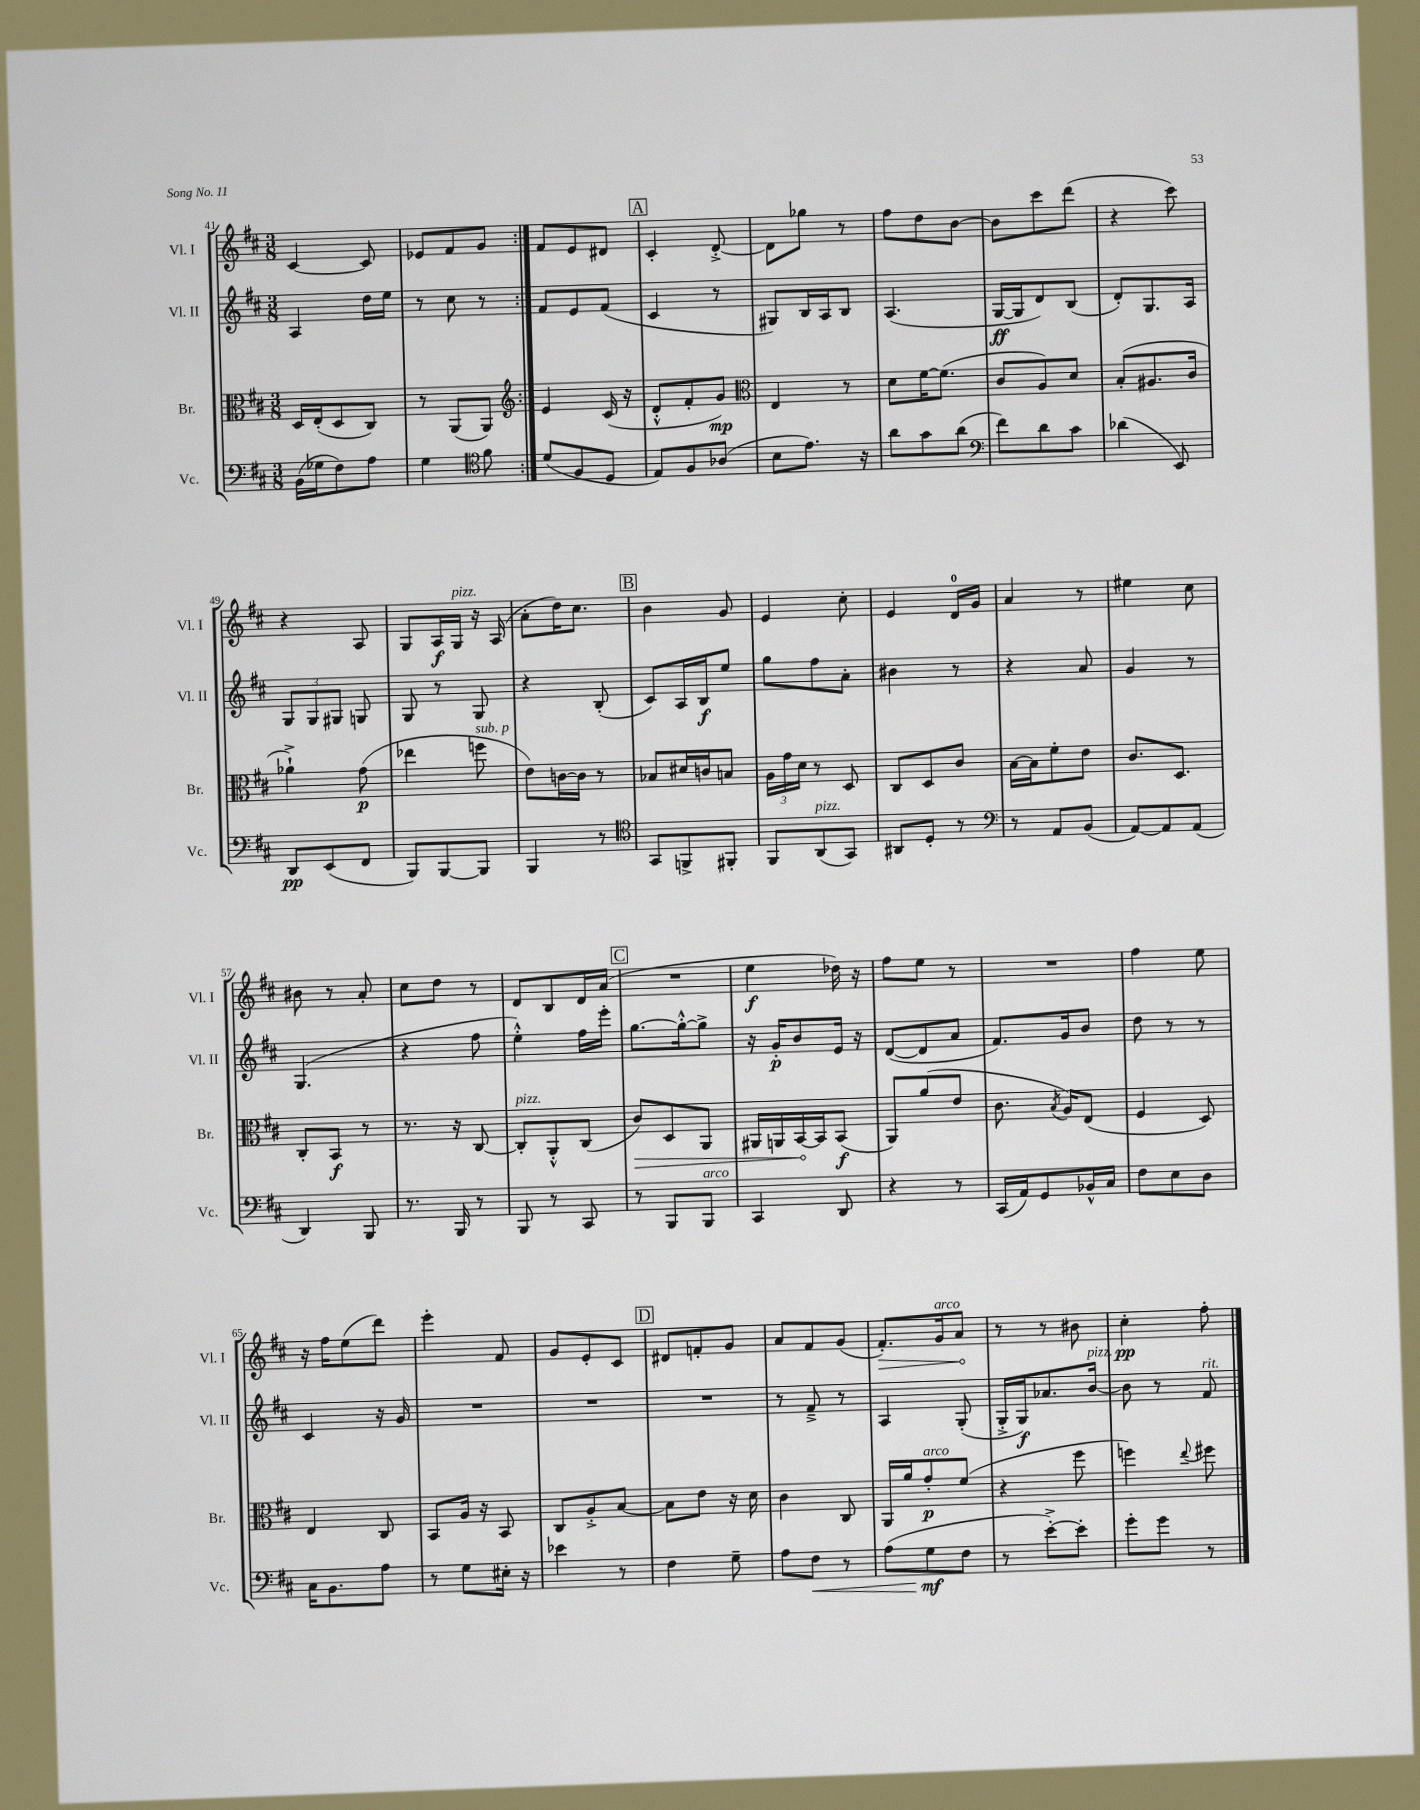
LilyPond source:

<<
\new StaffGroup <<
\new Staff = "s0" \with { instrumentName = "Vl. I" shortInstrumentName = "Vl. I" } {
    \clef treble \key d \major \numericTimeSignature \time 3/8
    \autoBeamOff \repeat volta 2 { cis'4~ cis'8 |
    ees'8[ fis'8 g'8] | }
    fis'8[ e'8 dis'8] |
    \mark \markup { \box "A" } cis'4-. d'8~-.-> |
    d'8[ ges''8] r8 |
    fis''8[ d''8 b'8]~ |
    b'8[ cis'''8 d'''8]( |
    r4 cis'''8) |
    r4 a8 |
    g8[ a16\f g16]^\markup { \italic "pizz." } r16 a16( |
    a'8[-. d''16) cis''8.] |
    \mark \markup { \box "B" } b'4 g'8 |
    e'4 cis''8-. |
    e'4 d'16[-0 g'16] |
    a'4 r8 |
    eis''4 cis''8 |
    bis'8 r8 a'8-. |
    cis''8[ d''8] r8 |
    d'8[ b8 d'16 a'16]( |
    \mark \markup { \box "C" } R4. |
    e''4\f des''16) r16 |
    fis''8[ e''8] r8 |
    R4. |
    fis''4 e''8 |
    r16 fis''16[ e''8( d'''8]) |
    e'''4-. fis'8 |
    g'8[ e'8-. cis'8] |
    \mark \markup { \box "D" } dis'8[ f'8-. g'8] |
    a'8[ fis'8 g'8]( |
    \once \override Hairpin.circled-tip = ##t fis'8.[-.\>) g'16^\markup { \italic "arco" } a'8]\! |
    r8 r8 bis'8 |
    cis''4-.\pp fis''8-. \bar "|." |
}
\new Staff = "s1" \with { instrumentName = "Vl. II" shortInstrumentName = "Vl. II" } {
    \clef treble \key d \major \numericTimeSignature \time 3/8
    \autoBeamOff \repeat volta 2 { a4 d''16[ e''16] |
    r8 cis''8 r8 | }
    fis'8[ e'8 fis'8]( |
    \mark \markup { \box "A" } cis'4 r8 |
    gis8[) b16 a16 b8] |
    a4.( |
    g16[~\ff g16 d'8) b8]( |
    d'8[-.) g8. a16] |
    \tuplet 3/2 { g8[ g8 gis8] } g8 |
    g8 r8 g8 |
    r4 b8-.( |
    \mark \markup { \box "B" } cis'8[) a16 b16\f e''8] |
    g''8[ fis''8 a'8]-. |
    bis'4 r8 |
    r4 a'8 |
    g'4 r8 |
    g4.( |
    r4 fis''8 |
    e''4-.-^) fis''16[ e'''16]-. |
    \mark \markup { \box "C" } g''8.[~ g''16~-.-^ g''8]-> |
    r16 g'16[-.\p b'8 e'16] r16 |
    d'8[~( d'8 a'8] |
    fis'8.[) g'16 b'8] |
    d''8 r8 r8 |
    cis'4 r16 g'16 |
    R4. |
    R4. |
    \mark \markup { \box "D" } R4. |
    r8 fis'8---> r8 |
    a4 g8-.( |
    g16[-.-> g16\f) aes'8. b'16]~^\markup { \italic "pizz." } |
    b'8 r8 fis'8^\markup { \italic "rit." } \bar "|." |
}
\new Staff = "s2" \with { instrumentName = "Br." shortInstrumentName = "Br." } {
    \clef alto \key d \major \numericTimeSignature \time 3/8
    \autoBeamOff \repeat volta 2 { d16[ e16-.( d8 cis8]) |
    r8 a,8[( a,8]) | }
    \clef treble e'4 cis'16( r16 |
    \mark \markup { \box "A" } d'8[-.-^ fis'8-. g'8]\mp) |
    \clef alto e4 r8 |
    d'8[ fis'16~ fis'8.]( |
    cis'8[ a8) d'8] |
    b8[-.( ais8. cis'16] |
    aes'4-!->) g'8\p( |
    ees''4 f''8^\markup { \italic "sub. p" } |
    e'8[) c'16~ c'16] r8 |
    \mark \markup { \box "B" } bes8[ dis'16 c'16 b8] |
    \tuplet 3/2 { a16[ g'16 d'16] } r8 d8 |
    cis8[ d8 cis'8] |
    b16[~ b16 fis'8-. e'8] |
    cis'8.[ d8.] |
    cis8[-. b,8]\f r8 |
    r8. r16 cis8~ |
    cis8[-.^\markup { \italic "pizz." } a,8-.-^ cis8]( |
    \mark \markup { \box "C" } \once \override Hairpin.circled-tip = ##t cis'8[\>) d8 a,8] |
    ais,16[ a,16 b,16~\! b,16 b,8]\f( |
    a,8[) a'8( e'8] |
    cis'8. \acciaccatura { b8 } a16[) e8]( |
    fis4 d8) |
    e4 cis8 |
    b,8[ a16] r16 b,8 |
    cis8[ a8-.-> b8]~ |
    \mark \markup { \box "D" } b8[ e'8] r16 d'16 |
    cis'4 cis8 |
    a,16[ a'16 g'8-.\p^\markup { \italic "arco" } fis'8]( |
    r4 fis''8 |
    f''4) \appoggiatura { e''8 } fis''8 \bar "|." |
}
\new Staff = "s3" \with { instrumentName = "Vc." shortInstrumentName = "Vc." } {
    \clef bass \key d \major \numericTimeSignature \time 3/8
    \autoBeamOff \repeat volta 2 { b,16[( ges16 fis8) a8] |
    g4 \clef tenor fis'8 | }
    d'8[( fis8 d8] |
    \mark \markup { \box "A" } e8[) fis8 aes8]( |
    b8[ e'8.]) r16 |
    a'8[ g'8 a'8]( |
    \clef bass fis'8[) d'8 cis'8] |
    des'4( e,8) |
    d,8[\pp e,8( fis,8] |
    b,,8[) b,,8~ b,,8] |
    b,,4 r8 |
    \mark \markup { \box "B" } \clef tenor g,8[ f,8-> fis,8]-. |
    fis,8[ a,8^\markup { \italic "pizz." }( g,8]) |
    ais,8[ d8]-. r8 |
    \clef bass r8 a,8[ b,8]( |
    a,8[~) a,8 a,8]( |
    d,4) b,,8 |
    r8. b,,16 r8 |
    b,,8 r8 cis,8 |
    \mark \markup { \box "C" } r8 b,,8[ b,,8]^\markup { \italic "arco" } |
    cis,4 d,8 |
    r4 r8 |
    cis,16[( a,16) g,8 bes,16-^ cis16] |
    fis8[ e8 d8] |
    cis16[ b,8. a8] |
    r8 g8[ eis16]-. r16 |
    ees'4 r8 |
    \mark \markup { \box "D" } fis4 g8-- |
    a8[ fis8]\< r8 |
    a8[( g8\mf\! fis8] |
    r8 e'8[~-.->) e'8]-. |
    g'8[-. g'8] r8 \bar "|." |
}
>>
>>
\layout { \context { \Score currentBarNumber = #41 } }
